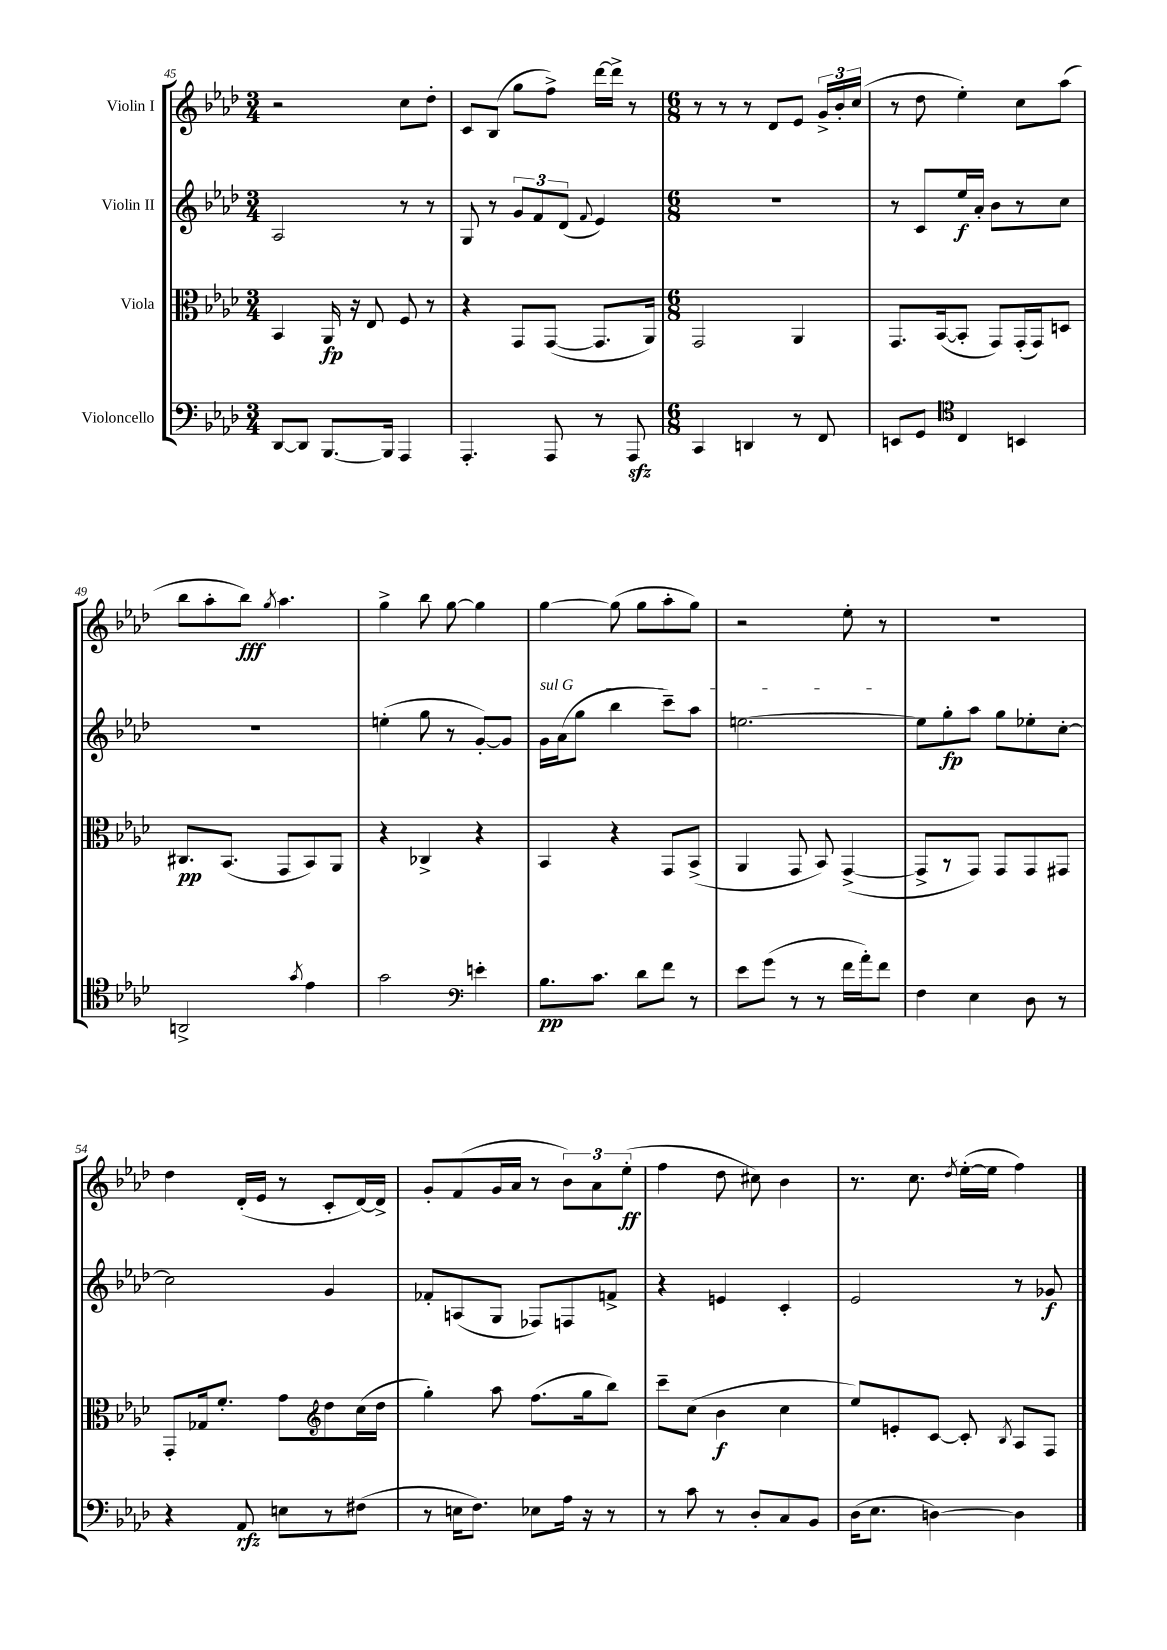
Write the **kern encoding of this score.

**kern	**dynam	**kern	**dynam	**kern	**dynam	**kern	**dynam
*part4	*part4	*part3	*part3	*part2	*part2	*part1	*part1
*staff4	*staff4	*staff3	*staff3	*staff2	*staff2	*staff1	*staff1
*I"Violoncello	*	*I"Viola	*	*I"Violin II	*	*I"Violin I	*
*clefF4	*	*clefC3	*	*clefG2	*	*clefG2	*
*k[b-e-a-d-]	*	*k[b-e-a-d-]	*	*k[b-e-a-d-]	*	*k[b-e-a-d-]	*
*M3/4	*	*M3/4	*	*M3/4	*	*M3/4	*
=45	=45	=45	=45	=45	=45	=45	=45
[8DD-/L	.	4BB-/	.	2A-/	.	2r	.
8DD-/J]	.	.	.	.	.	.	.
[8.BBB-/L	.	16AA-/	fp	.	.	.	.
.	.	16r	.	.	.	.	.
.	.	8E-/	.	.	.	.	.
16BBB-/Jk]	.	.	.	.	.	.	.
4AAA-/	.	8F/	.	8r	.	8cc\L	.
.	.	8r	.	8r	.	8dd-'\J	.
=46	=46	=46	=46	=46	=46	=46	=46
4.AAA-'/	.	4r	.	8G/	.	8c/L	.
.	.	.	.	8r	.	(8B-/J	.
.	.	8GG/L	.	12g/L	.	8gg\L	.
.	.	.	.	12f/	.	.	.
8AAA-/	.	([8GG/J	.	.	.	8ff^\J)	.
.	.	.	.	(12d-/J	.	.	.
.	.	.	.	8qqf/	.	.	.
8r	.	8.GG/L]	.	4e-/)	.	[16ddd-\LL	.
.	.	.	.	.	.	16ddd-^\JJ]	.
8AAA-zz/	.	.	.	.	.	8r	.
.	.	16AA-/Jk)	.	.	.	.	.
=47	=47	=47	=47	=47	=47	=47	=47
*M6/8	*	*M6/8	*	*M6/8	*	*M6/8	*
4CC/	.	2GG/	.	2.r	.	8r	.
.	.	.	.	.	.	8r	.
4DDn/	.	.	.	.	.	8r	.
.	.	.	.	.	.	8d-/L	.
8r	.	4AA-/	.	.	.	8e-/J	.
8FF/	.	.	.	.	.	24g^/LL	.
.	.	.	.	.	.	24b-'/	.
.	.	.	.	.	.	(24cc/JJ	.
=48	=48	=48	=48	=48	=48	=48	=48
8EEn/L	.	8.GG/L	.	8r	.	8r	.
8GG/J	.	.	.	8c/L	.	8dd-\	.
.	.	([16BB-/k	.	.	.	.	.
*clefC4	*	*	*	*	*	*	*
4C/	.	8BB-'/J]	.	16ee-/L	f	4ee-'\)	.
.	.	.	.	16a-'/JJ	.	.	.
.	.	8GG/L)	.	8b-\L	.	.	.
4BBn/	.	(16GG'/L	.	8r	.	8cc\L	.
.	.	16GG/J)	.	.	.	.	.
.	.	8Dn/J	.	8cc\J	.	(8aa-\J	.
!!LO:LB:g=z
=49	=49	=49	=49	=49	=49	=49	=49
2AAn^/	.	8.C#X/L	pp	2.r	.	8bb-\L	.
.	.	.	.	.	.	8aa-'\	.
.	.	(8.BB-/J	.	.	.	.	.
.	.	.	.	.	.	8bb-\J)	fff
.	.	.	.	.	.	8qgg/	.
.	.	8GG/L	.	.	.	4.aa-\	.
8qg/	.	.	.	.	.	.	.
4e-\	.	8BB-/)	.	.	.	.	.
.	.	8AA-/J	.	.	.	.	.
=50	=50	=50	=50	=50	=50	=50	=50
2g\	.	4r	.	(4een'\	.	4gg^\	.
.	.	4C-X^/	.	8gg\	.	8bb-\	.
.	.	.	.	8r	.	[8gg\	.
4en'\	.	4r	.	[8g'/L)	.	4gg\]	.
.	.	.	.	8g/J]	.	.	.
=51	=51	=51	=51	=51	=51	=51	=51
*clefF4	*	*	*	*	*	*	*
!	!	!	!	!LO:TX:a:i:t=sul G	!	!	!
8.B-\L	pp	4BB-/	.	16g\LL	.	[4gg\	.
.	.	.	.	(16a-\J	.	.	.
.	.	.	.	8gg\J	.	.	.
8.c\J	.	.	.	.	.	.	.
.	.	4r	.	4bb-\	.	(8gg\]	.
8d-\L	.	.	.	.	.	8gg\L	.
8f\J	.	8GG/L	.	8ccc~\L)	.	8aa-'\	.
8r	.	(8BB-^/J	.	8aa-\J	.	8gg\J)	.
=52	=52	=52	=52	=52	=52	=52	=52
8e-\L	.	4AA-/	.	[2.een\	.	2r	.
(8g\J	.	.	.	.	.	.	.
8r	.	8GG/	.	.	.	.	.
8r	.	8BB-/)	.	.	.	.	.
16f\LL	.	([4GG^/	.	.	.	8ee-'\	.
16a-'\J)	.	.	.	.	.	.	.
8f\J	.	.	.	.	.	8r	.
=53	=53	=53	=53	=53	=53	=53	=53
4F\	.	8GG^/L]	.	8ee\L]	.	2.r	.
.	.	8r	.	8gg'\	fp	.	.
4E-\	.	8GG/J)	.	8aa-\J	.	.	.
.	.	8GG/L	.	8gg\L	.	.	.
8D-\	.	8GG/	.	8ee-X'\	.	.	.
8r	.	8GG#X/J	.	[8cc'\J	.	.	.
!!LO:LB:g=z
=54	=54	=54	=54	=54	=54	=54	=54
4r	.	8GG'/L	.	2cc\]	.	4dd-\	.
.	.	16G-X/k	.	.	.	.	.
.	.	8.f'/J	.	.	.	.	.
8AA-/	rfz	.	.	.	.	(16d-'/LL	.
.	.	.	.	.	.	16e-/JJ	.
8En\L	.	8g\L	.	.	.	8r	.
8r	.	8dd-\	.	4g/	.	8c'/L	.
(8F#X\J	.	(16cc\L	.	.	.	[16d-/L)	.
.	.	16dd-\JJ	.	.	.	16d-^/JJ]	.
=55	=55	=55	=55	=55	=55	=55	=55
*	*	*clefG2	*	*	*	*	*
8r	.	4gg'\)	.	8f-X'/L	.	8g'/L	.
16En\KL	.	.	.	(8An/	.	(8f/	.
8.F\J)	.	.	.	.	.	.	.
.	.	8aa-\	.	8G/J	.	16g/L	.
.	.	.	.	.	.	16a-/JJ	.
8E-X\L	.	(8.ff\L	.	8F-X/L)	.	8r	.
16A-\Jk	.	.	.	8Fn/	.	12b-\L)	.
16r	.	16gg\k	.	.	.	.	.
.	.	.	.	.	.	12a-\	.
8r	.	8bb-\J)	.	8fn^/J	.	.	.
.	.	.	.	.	.	(12ee-'\J	ff
=56	=56	=56	=56	=56	=56	=56	=56
8r	.	8ccc~\L	.	4r	.	4ff\	.
8c\	.	(8cc\J	.	.	.	.	.
8r	.	4b-\	f	4en/	.	8dd-\	.
8D-'/L	.	.	.	.	.	8cc#X\)	.
8C/	.	4cc\	.	4c'/	.	4b-\	.
8BB-/J	.	.	.	.	.	.	.
=57	=57	=57	=57	=57	=57	=57	=57
(16D-\KL	.	8ee-/L)	.	2e-/	.	8.r	.
8.E-\J	.	.	.	.	.	.	.
.	.	8en'/	.	.	.	.	.
.	.	.	.	.	.	8.cc\	.
[4Dn\)	.	[8c/J	.	.	.	.	.
.	.	.	.	.	.	8qdd-/	.
.	.	8c'/]	.	.	.	([16ee-'\LL	.
.	.	.	.	.	.	16ee-\JJ]	.
.	.	8qB-/	.	.	.	.	.
4D\]	.	8A-/L	.	8r	.	4ff\)	.
.	.	8F/J	.	8g-X/	f	.	.
==	==	==	==	==	==	==	==
*-	*-	*-	*-	*-	*-	*-	*-
